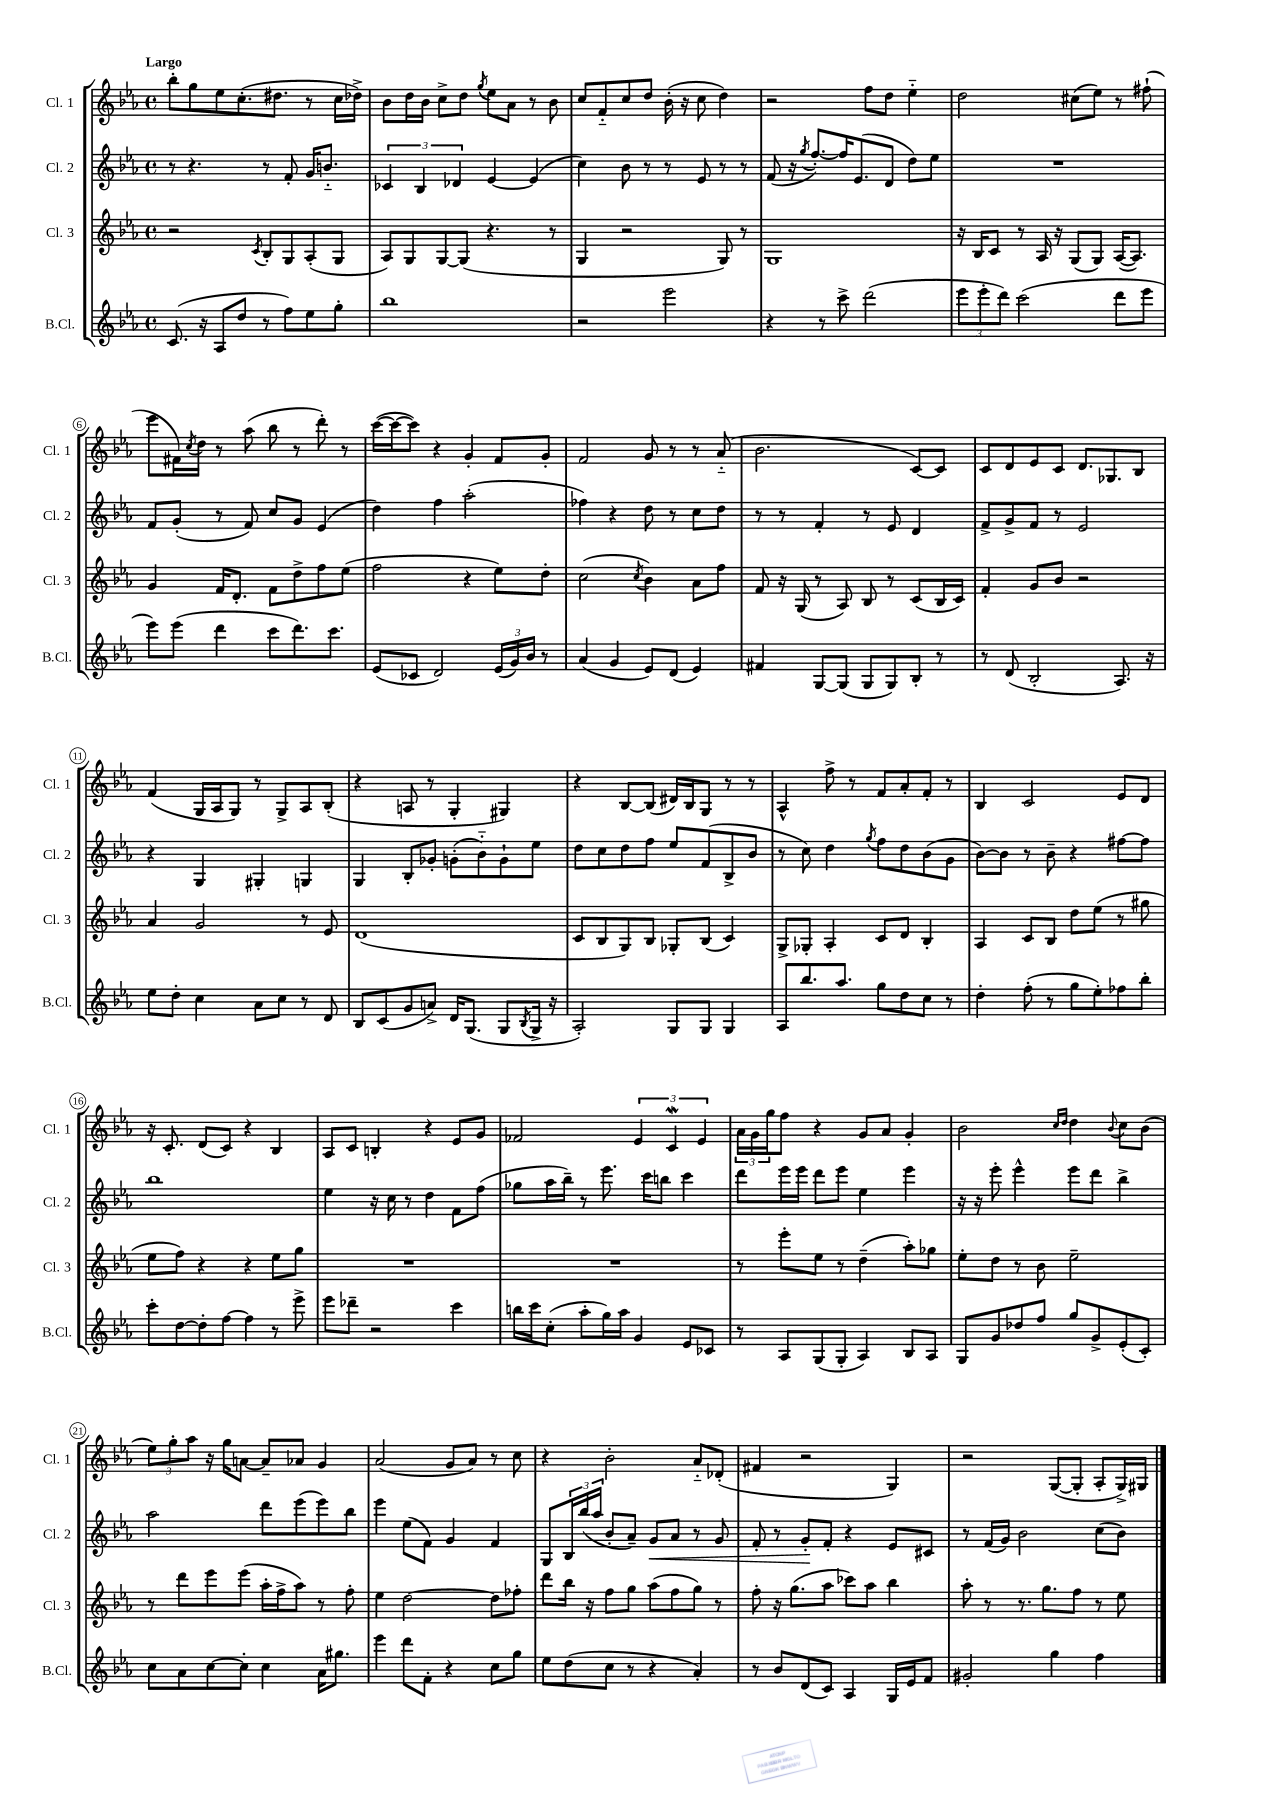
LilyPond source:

<<
\new StaffGroup <<
\new Staff = "s0" \with { instrumentName = "Cl. 1" shortInstrumentName = "Cl. 1" } {
    \clef treble \key ees \major \defaultTimeSignature \time 4/4 \tempo "Largo"
    bes''8-. g''8 ees''8 c''8.-.( dis''8. r8 c''16 des''16->) |
    bes'8 d''16 bes'16 c''8-> d''8 \acciaccatura { g''8 } ees''8 aes'8 r8 bes'8 |
    c''8 f'8-_ c''8 d''8 bes'16-.( r16 c''8 d''4) |
    r2 f''8 d''8 ees''4-_ |
    d''2 cis''8( ees''8) r8 fis''8-!( |
    ees'''8 fis'16) \acciaccatura { c''8 } d''16 r8 aes''8( bes''8 r8 d'''8-.) r8 |
    c'''16~( c'''16~ c'''8) r4 g'4-. f'8 g'8-. |
    f'2 g'8 r8 r8 aes'8-_( |
    bes'2. c'8~) c'8 |
    c'8 d'8 ees'8 c'8 d'8. ges8. bes8 |
    f'4( g16 aes16 g8) r8 g8-> aes8 bes8-.( |
    r4 a8 r8 g4-. gis4) |
    r4 bes8~ bes8( dis'16) bes16 g8 r8 r8 |
    aes4-^ f''8-> r8 f'8 aes'8-. f'8-. r8 |
    bes4 c'2 ees'8 d'8 |
    r16 c'8.-. d'8( c'8) r4 bes4 |
    aes8 c'8 b4-. r4 ees'8 g'8 |
    fes'2 \tuplet 3/2 { ees'4 c'4\mordent ees'4 } |
    \tuplet 3/2 { aes'16 g'16 g''16 } f''8 r4 g'8 aes'8 g'4-. |
    bes'2 \grace { c''16 d''16 } d''4 \appoggiatura { bes'8 } c''8 bes'8( |
    \tuplet 3/2 { ees''8) g''8-. aes''8 } r16 g''16 a'8~ a'8-- aes'8 g'4 |
    aes'2( g'8 aes'8) r8 c''8 |
    r4 bes'2-. aes'8-_ des'8-.( |
    fis'4 r2 g4) |
    r2 g8~( g8-. aes8-. g16->) gis16 \bar "|." |
}
\new Staff = "s1" \with { instrumentName = "Cl. 2" shortInstrumentName = "Cl. 2" } {
    \clef treble \key ees \major \defaultTimeSignature \time 4/4
    r8 r4. r8 f'8-. g'16 b'8.-_ |
    \tuplet 3/2 { ces'4 bes4 des'4 } ees'4~ ees'4( |
    c''4) bes'8 r8 r8 ees'8 r8 r8 |
    f'8( r16 \acciaccatura { g''8 } f''8.~-.) f''16 ees'8.( d'8 d''8) ees''8 |
    R1 |
    f'8 g'8-.( r8 f'8) c''8 g'8 ees'4( |
    d''4) f''4 aes''2-.( |
    fes''4) r4 d''8 r8 c''8 d''8 |
    r8 r8 f'4-. r8 ees'8 d'4 |
    f'8-> g'8-> f'8 r8 ees'2 |
    r4 g4 gis4-. g4 |
    g4 bes8-. ges'8-. g'8-.( bes'8-_) g'8-! ees''8 |
    d''8 c''8 d''8 f''8 ees''8 f'8( bes8-> bes'8 |
    r8 c''8) d''4 \acciaccatura { g''8 } f''8 d''8 bes'8( g'8 |
    bes'8~) bes'8 r8 bes'8-- r4 fis''8~ fis''8 |
    bes''1 |
    ees''4 r16 c''16 r8 d''4 f'8 f''8( |
    ges''8 aes''16 bes''16--) r8 ees'''8. c'''16 b''8 c'''4 |
    d'''8 ees'''16 ees'''16 d'''8 ees'''8 ees''4 ees'''4 |
    r16 r16 ees'''8-. ees'''4-^ ees'''8 d'''8 bes''4-> |
    aes''2 d'''8 ees'''8( ees'''8) bes''8 |
    ees'''4 ees''8( f'8) g'4 f'4 |
    g8 \tuplet 3/2 { bes16 bes''16( aes''16 } bes'8-. aes'8--) g'8\< aes'8 r8 g'8 |
    f'8-. r8 g'8-.\! f'8-. r4 ees'8 cis'8 |
    r8 f'16( g'16) bes'2 c''8( bes'8) \bar "|." |
}
\new Staff = "s2" \with { instrumentName = "Cl. 3" shortInstrumentName = "Cl. 3" } {
    \clef treble \key ees \major \defaultTimeSignature \time 4/4
    r2 \acciaccatura { c'8 } bes8-. g8 aes8-.( g8 |
    aes8) g8 g8~ g8( r4. r8 |
    g4 r2 g8) r8 |
    g1 |
    r16 bes16 c'8 r8 aes16 r16 g8( g8) aes16~( aes8.) |
    g'4 f'16 d'8.-. f'8 d''8-> f''8 ees''8( |
    f''2 r4 ees''8) d''8-. |
    c''2( \acciaccatura { c''8 } bes'4) aes'8 f''8 |
    f'8 r16 g16( r8 aes8) bes8 r8 c'8( bes16 c'16) |
    f'4-. g'8 bes'8 r2 |
    aes'4 g'2 r8 ees'8 |
    d'1( |
    c'8 bes8 g8) bes8 ges8-. bes8( c'4) |
    g8-> ges8-. aes4-. c'8 d'8 bes4-. |
    aes4 c'8 bes8 d''8 ees''8( r8 gis''8 |
    ees''8 f''8) r4 r4 ees''8 g''8 |
    R1 |
    R1 |
    r8 ees'''8-. ees''8 r8 d''4--( aes''8-.) ges''8 |
    ees''8-. d''8 r8 bes'8 ees''2-- |
    r8 d'''8 ees'''8 ees'''8( aes''16-. f''16-> aes''8) r8 f''8-. |
    ees''4 d''2~ d''8 fes''8-. |
    d'''8 bes''16 r16 f''8 g''8 aes''8( f''8 g''8) r8 |
    f''8-. r16 g''8.( aes''8 ces'''8) aes''8 bes''4 |
    aes''8-. r8 r8. g''8. f''8 r8 ees''8 \bar "|." |
}
\new Staff = "s3" \with { instrumentName = "B.Cl." shortInstrumentName = "B.Cl." } {
    \clef treble \key ees \major \defaultTimeSignature \time 4/4
    c'8.( r16 aes8 d''8 r8 f''8) ees''8 g''8-. |
    bes''1 |
    r2 ees'''2 |
    r4 r8 c'''8-> d'''2( |
    \tuplet 3/2 { ees'''8 ees'''8-. d'''8) } c'''2( d'''8 ees'''8 |
    ees'''8) ees'''8( d'''4 c'''8 d'''8.) c'''8. |
    ees'8( ces'8 d'2) \tuplet 3/2 { ees'16( g'16) bes'16 } r8 |
    aes'4( g'4 ees'8) d'8( ees'4) |
    fis'4 g8~ g8( g8 g8) bes8-. r8 |
    r8 d'8( bes2-. aes8.) r16 |
    ees''8 d''8-. c''4 aes'8 c''8 r8 d'8 |
    bes8 c'8( g'8 a'8->) d'16 g8.( g8 \acciaccatura { bes8 } g16-> r16 |
    aes2-.) g8 g8 g4 |
    aes8 bes''8. aes''8. g''8 d''8 c''8 r8 |
    d''4-. f''8-.( r8 g''8 ees''8-.) fes''8 bes''8-. |
    c'''8-. d''8~ d''8-. f''8~ f''4 r8 ees'''8-> |
    ees'''8 des'''8-- r2 c'''4 |
    b''16 c'''16 c''8-.( aes''8-. g''16) aes''16 g'4 ees'8 ces'8 |
    r8 aes8 g8( g8-. aes4) bes8 aes8 |
    g8 g'8 des''8 f''8 g''8 g'8-> ees'8-.( c'8-.) |
    c''8 aes'8 c''8~ c''8-. c''4 aes'16 gis''8. |
    ees'''4 d'''8 f'8-. r4 c''8 g''8 |
    ees''8 d''8( c''8 r8 r4 aes'4-.) |
    r8 bes'8 d'8( c'8) aes4 g16 ees'16 f'8 |
    gis'2-. g''4 f''4 \bar "|." |
}
>>
>>
\layout { \context { \Score \override BarNumber.stencil = #(make-stencil-circler 0.1 0.3 ly:text-interface::print) } }
